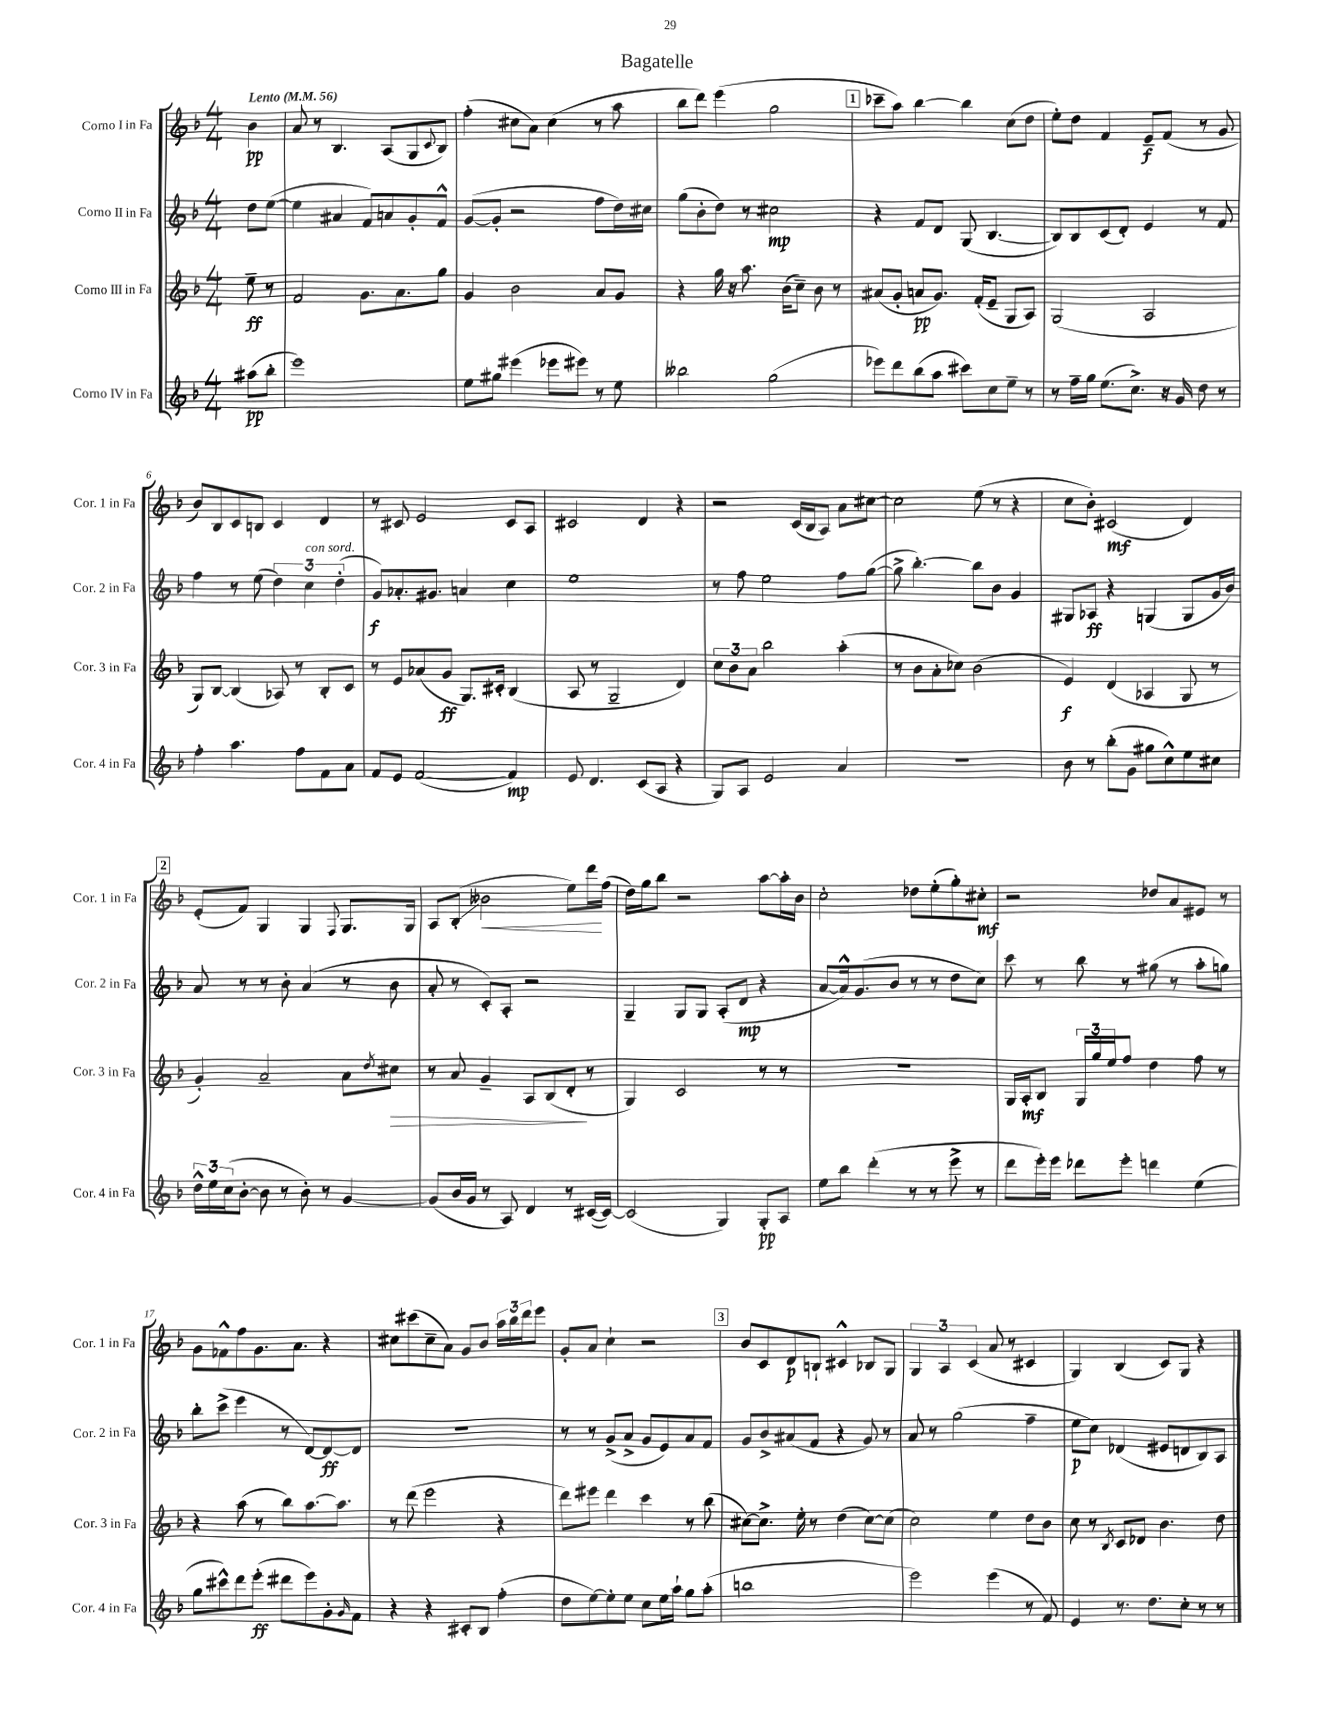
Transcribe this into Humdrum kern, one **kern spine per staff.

**kern	**kern	**kern	**kern
*staff4	*staff3	*staff2	*staff1
*clefG2	*clefG2	*clefG2	*clefG2
*k[b-]	*k[b-]	*k[b-]	*k[b-]
*M4/4	*M4/4	*M4/4	*M4/4
*MM56	*MM56	*MM56	*MM56
(8aa#	8ee~	8dd	4b-
8bb-'	8r	([8ee	.
=	=	=	=
1eee)	2f	4ee]	8a
.	.	.	8r
.	.	4a#	4.B-
.	8.g	8f)	.
.	.	8a	(8A
.	8.a	.	.
.	.	8g'	8G
.	.	.	8qqc
.	8gg	8f^^	8B-)
=	=	=	=
8ee	4g	([8g	(4ff'
8gg#	.	8g']	.
(4eee#	2b-	2r	8cc#
.	.	.	8a)
8eee-	.	.	(4cc#
8eee#)	.	.	.
8r	8a	8ff	8r
8ee	8g	16dd)	8aa
.	.	16cc#	.
=	=	=	=
2bb--	4r	(8gg	8bb-
.	.	8b-'	8ddd)
.	16gg	8dd)	(4eee
.	16r	.	.
.	8.aa	8r	.
(2gg	.	2cc#	2gg
.	(16b-	.	.
.	8cc~)	.	.
.	8b-	.	.
.	8r	.	.
=	=	=	=
8eee-)	(8a#	4r	8ccc-~
8ddd	8g'	.	8aa)
(8bb-	8a	8f	[4bb-
8aa	8.g)	8d	.
8ccc#)	.	(8G	4bb-]
.	(16f'	.	.
8cc	8e~	[4.B-	.
8ee~	8G	.	(8cc
8r	8A)	.	8dd
=	=	=	=
8r	(2G	8B-])	8ee')
16ff~	.	8B-	8dd
16gg	.	.	.
(8.ee	.	(8c	4f
.	.	8d')	.
8.cc^)	.	.	.
.	2A	4e	8e~
16r	.	.	(8f
16g	.	.	.
8dd	.	8r	8r
8r	.	8f	8g
=	=	=	=
4ff'	8G)	4ff	8b-)
.	[8B-	.	8B-
4.aa	(4B-]	8r	8c
.	.	(8ee	8B
.	8A-)	6dd)	4c
8ff	8r	.	.
.	.	6cc	.
8f	8B-'	.	4d
.	.	(6dd'	.
8a	8c	.	.
=	=	=	=
8f	8r	8g)	8r
8e	8e	8.a-'	8c#
([2f	(8a-	.	2e
.	.	8.g#	.
.	8g	.	.
.	8.G)	4a	.
.	16c#'	.	.
4f])	(4B-	4cc	8c#
.	.	.	8A
=	=	=	=
8e	8A	1ee	2c#
4.d	8r	.	.
.	2G~	.	.
(8c	.	.	4d
8A	.	.	.
4r	4d)	.	4r
=	=	=	=
8G)	12cc	8r	2r
.	12b-	.	.
8A	.	8ff	.
.	12a	.	.
2e	2bb-	2ee	.
.	.	.	(16c
.	.	.	16B-
.	.	.	8A)
4a	(4aa'	8ff	8a
.	.	([8gg	[8cc#
=	=	=	=
1r	8r	8gg^]	2cc#]
.	8b-	[4.bb-')	.
.	8a'	.	.
.	8cc-)	.	.
.	(2b-	8bb-]	(8ee
.	.	8b-	8r
.	.	4g	4r
=	=	=	=
8b-	4e)	8G#	8cc
8r	.	8A-	8b-')
(8bb-'	(4d	4r	(2c#
8g	.	.	.
8gg#	4A-	(4G	.
8cc^^)	.	.	.
8ee	8G	8G	4d)
8cc#	8r	16g	.
.	.	16b-)	.
=	=	=	=
24dd^^	4g')	8a	(8e'
24ee	.	.	.
(24cc	.	.	.
[8b-'	.	8r	8f)
8b-]	2a~	8r	4G
8r	.	8b-'	.
8b-')	.	(4a	4G
8r	.	.	.
.	.	.	8qqF
[4g	8a	8r	8.G
.	8qdd	.	.
.	8cc#	8b-	.
.	.	.	16G
=	=	=	=
(8g]	8r	8a'	8A
16b-	8a	8r	(8B-'
16g	.	.	.
8r	4g~	8c')	2b--
8A)	.	8A'	.
4d	8A	2r	.
.	(8B-	.	.
8r	8d'	.	8ee)
([16c#	8r	.	16ddd
16c#_)	.	.	(16ff
=	=	=	=
(2c#]	4G)	4G~	16dd)
.	.	.	16gg
.	.	.	8bb-
.	2c	8G	2r
.	.	8G	.
4G)	.	(8A'	.
.	.	8d	.
8G'	8r	4r	[8aa
8A	8r	.	16aa']
.	.	.	16b-
=	=	=	=
8ee	1r	[8a	2cc'
8bb-	.	16a^^])	.
.	.	(8.g	.
(4ddd'	.	.	.
.	.	8b-	.
8r	.	8r	8dd-
8r	.	8r	(8ee'
8eee^	.	8dd	8gg')
8r	.	8cc)	8cc#'
=	=	=	=
8ddd	16G	8ccc	2r
.	16A'	.	.
16eee')	8B-	8r	.
16eee	.	.	.
8ddd-	24G	8bb-	.
.	24gg	.	.
.	24ee	.	.
8eee'	8ff	8r	.
4ddd	4dd	(8gg#	8dd-
.	.	8r	8a
(4ee	8ff	8aa'	8e#
.	8r	8gg)	8r
=	=	=	=
8gg	4r	8bb-'	8g
8ccc#^^)	.	(8ccc^	8f-^^
8ddd	(8aa	4eee	8ff
(8eee'	8r	.	8.g
8ddd#	8bb-)	8r	.
.	.	.	8.a
8eee)	[8.aa	[8d)	.
8g'	.	8d_	4r
.	8.aa]	.	.
16qqg	.	.	.
8f	.	8d]	.
=	=	=	=
4r	8r	1r	8cc#
.	(8ddd	.	(8ccc#
4r	2eee	.	8cc#~
.	.	.	8a)
8c#'	.	.	8g
8B-	.	.	8b-
(4ff'	4r	.	24aa
.	.	.	24bb-
.	.	.	24ddd
.	.	.	8eee
=	=	=	=
8dd	8ddd)	8r	8g'
[8ee)	8eee#	8r	8a
8ee']	4ddd	(8g^	4cc`
8ee	.	8a^	.
8cc	4ccc	8g	2r
16ee	.	8e)	.
16aa`	.	.	.
8gg	8r	8a	.
(8aa'	(8bb-	8f	.
=	=	=	=
1bb	[8cc#)	8g	8b-
.	8.cc#^]	8b-^	8c
.	.	(8a#	8d
.	16ee'	.	.
.	8r	8f	8B`
.	(4dd	4r	4c#^^
.	[8cc#)	8g)	8B-
.	(8cc#]	8r	8G
=	=	=	=
2eee)	2cc)	8a	6G
.	.	8r	.
.	.	.	6A
.	.	(2gg	.
.	.	.	(6c
(4eee	4ee	.	8a
.	.	.	8r
8r	8dd	4ff~	4c#
8f)	8b-	.	.
=	=	=	=
4e	8cc	8ee	4G)
.	8r	8cc)	.
.	8qB-	.	.
8.r	8c	(4d-	(4B-
.	8d-	.	.
8.dd	.	.	.
.	4.b-	8e#	8c)
8cc'	.	8d	8G
8r	.	8B-)	4r
8r	8dd	8A	.
==	==	==	==
*-	*-	*-	*-
